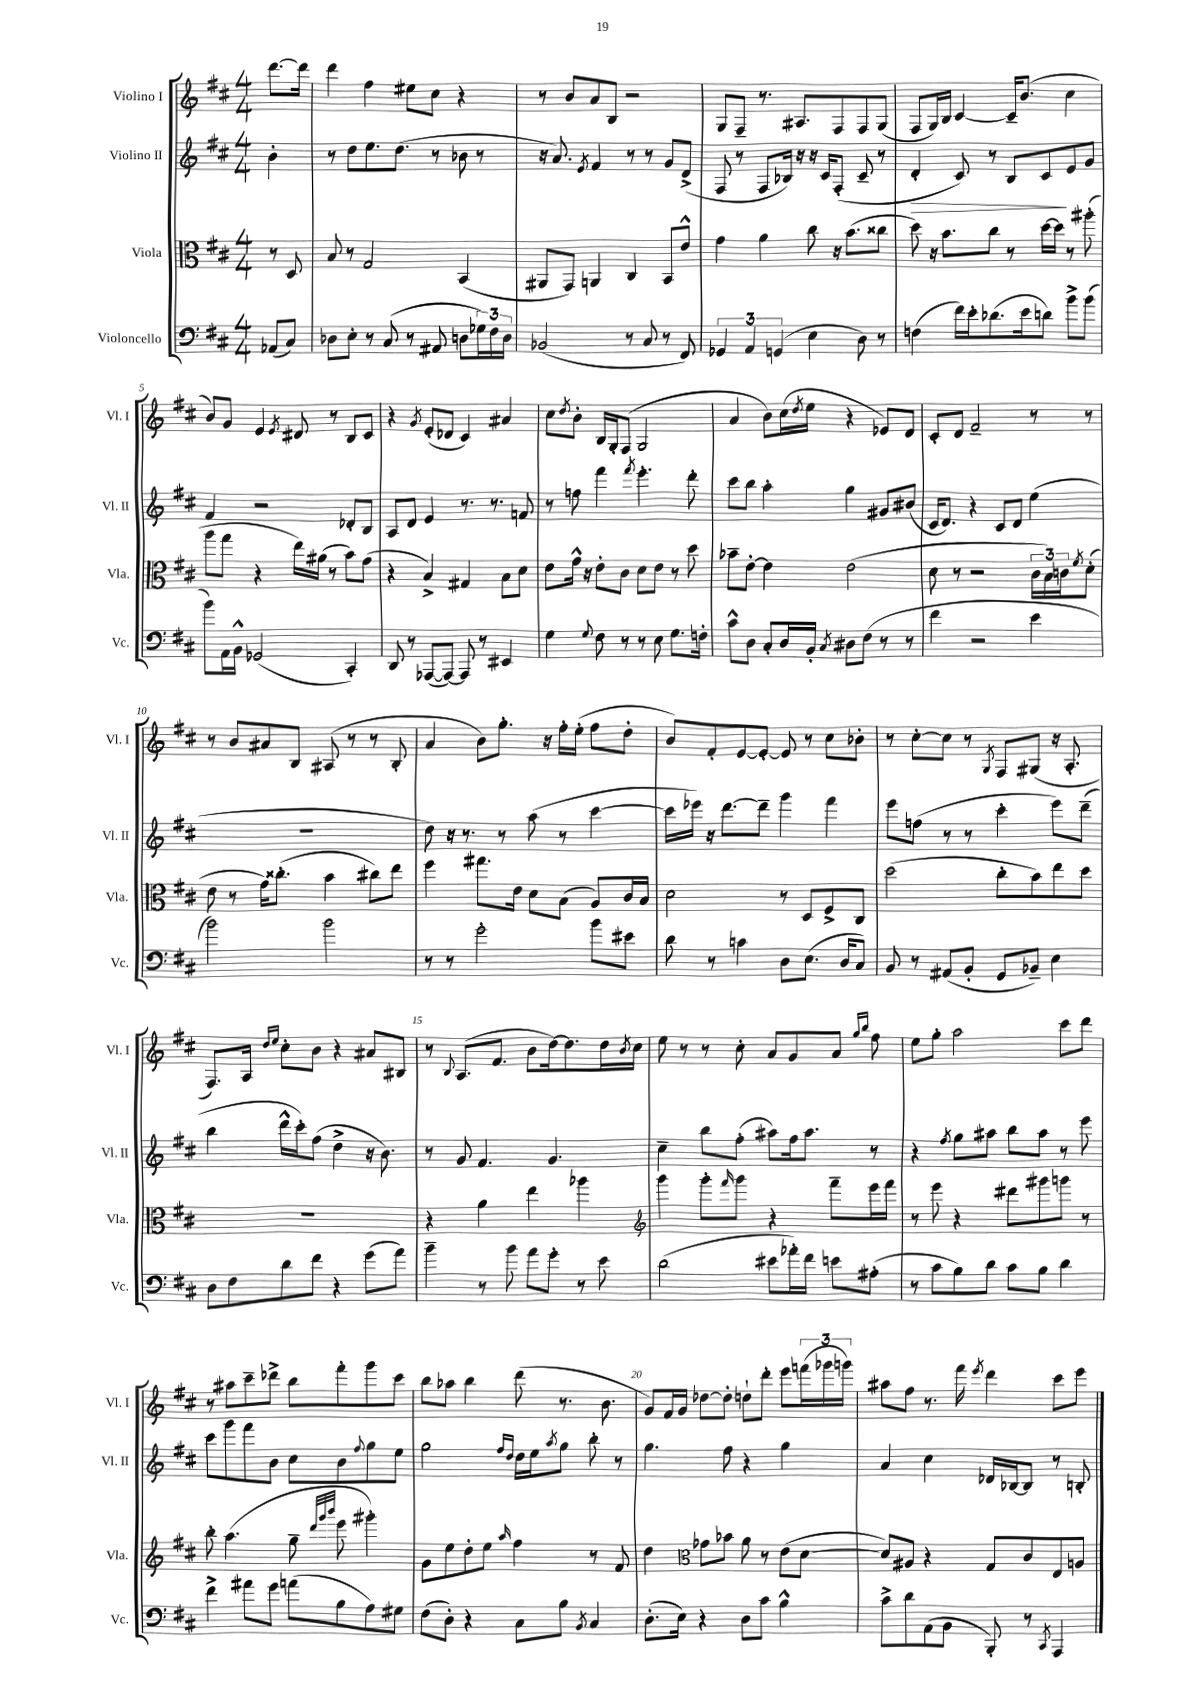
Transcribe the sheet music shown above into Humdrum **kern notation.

**kern	**kern	**kern	**dynam	**kern
*part4	*part3	*part2	*part2	*part1
*staff4	*staff3	*staff2	*staff2	*staff1
*I"Violoncello	*I"Viola	*I"Violino II	*	*I"Violino I
*I'Vc.	*I'Vla.	*I'Vl. II	*	*I'Vl. I
*clefF4	*clefC3	*clefG2	*	*clefG2
*k[f#c#]	*k[f#c#]	*k[f#c#]	*	*k[f#c#]
*M4/4	*M4/4	*M4/4	*	*M4/4
=	=	=	=	=
(8AA-X/L	8r	4b'\	.	[8.ddd\L
8C#/J)	8D/	.	.	.
.	.	.	.	16ddd\Jk]
=1	=1	=1	=1	=1
8D-X\L	8B/	8r	.	4ddd\
8E'\J	8r	8dd\L	.	.
8r	2G/	8.ee\	.	4ff#\
(8C#/	.	.	.	.
.	.	(8.dd\J	.	.
8r	.	.	.	8ee#X\L
8AA#X/	.	8r	.	8cc#\J
8Dn\L	(4BB/	8b-X\	.	4r
24G-X\L)	.	8r	.	.
24F#\	.	.	.	.
24D\JJ	.	.	.	.
=2	=2	=2	=2	=2
(2BB-X/	8AA#X/L	16r	.	8r
.	.	8.a/)	.	.
.	8GG/J)	.	.	8b/L
.	.	8qe/	.	.
.	4AAn/	4f#/	.	8a/
.	.	.	.	8B/J
8r	4C#/	8r	.	2r
8C#/	.	8r	.	.
8r	8BB/L	8g/L	.	.
8FF#/)	8e^^/J	(8d^/J	.	.
=3	=3	=3	=3	=3
6GG-X/	4g\	8F#/	.	8G/L
.	.	8r	.	8F#~/J
6AA/	.	.	.	.
.	4a\	8F#/L	.	8.r
(6GGn/	.	.	.	.
.	.	16B-X/Jk)	.	.
.	.	16r	.	8.A#X/L
4E\	8cc#\	16r	.	.
.	.	16c#/KL	.	.
.	16r	(8F#'/J	.	8F#/
.	(8.b\L	.	.	.
8D\)	.	8c#~/	.	8F#/
8r	8cc##X\J	8r	.	(8G/J
=4	=4	=4	=4	=4
!	!	!	!LO:HP:b	!
(4Fn\	8dd\)	4d'/	>	8F#/L
.	16r	.	.	16G/L)
.	8.b\L	.	.	16B/JJ
16f#\LL)	.	8c#/)	.	[4c#/
16e'\J	.	.	.	.
(8.d-X\	8cc#\J	8r	.	.
.	8r	8B/L	.	16c#~/KL]
16e\k	.	.	.	(8.b/J
8dn\J)	[16dd\LL	8c#/	.	.
.	16dd\JJ]	.	.	.
8b^\L	8r	8e/	]	4cc#\
(8b\J	(8aa#X'\	8g/J	.	.
!!LO:LB:g=z
=5	=5	=5	=5	=5
8b\L)	8aa\L	4f#/	.	8b/L)
16AA\L	8gg\J	.	.	8g/J
16BB^^\JJ	.	.	.	.
(2GG-X/	4r	2r	.	4e/
.	.	.	.	8qe/
.	16ee\LL)	.	.	8d#X/
.	(16a#X\JJ	.	.	.
.	8r	.	.	8r
4CC#'/)	8b\L)	8d-X'/L	.	8B/L
.	(8g\J	8B/J	.	8c#/J
=6	=6	=6	=6	=6
8DD/	4r	8A/L	.	4r
8r	.	8d/J	.	.
.	.	.	.	8qg/
([8AAA-X/L	4B^/)	4e/	.	(8e'/L
8AAA-/J_)	.	.	.	8d-X/J
8AAA-/]	4G#X/	8.r	.	4c#/)
8r	.	.	.	.
.	.	8.r	.	.
4EE#X/	8B\L	.	.	4a#X/
.	8d\J	8fn/	.	.
=7	=7	=7	=7	=7
4G\	8e\L	8r	.	8cc#\L
.	.	.	.	8qdd/
.	16g^^\Jk	8ffn\	.	8b'\J
.	16r	.	.	.
8qqG/	.	.	.	.
8F#\	8e'\L	4fff#\	.	16B/LL
.	.	.	.	16G'/J
8r	8c#\J	.	.	(8F#/J
.	.	8qfff#/	.	.
8r	8d\L	4.eee'\	.	2G/
8E\	8e\J	.	.	.
8.G\L	8r	.	.	.
.	8dd\	8ddd'\	.	.
16Fn'\Jk	.	.	.	.
=8	=8	=8	=8	=8
8c#^^\L	8b-X~\L	8ccc#\L	.	4a/
8D\J	[8e'\J	8bb\J	.	.
8C#'/L	4e\]	4aa'\	.	8b\L)
16D/L	.	.	.	(16cc#\L
.	.	.	.	8qdd/
16BB'/JJ	.	.	.	16ee\JJ
8qC#/	.	.	.	.
8D#X\L	(2e\	4gg\	.	4r
(8F#\J	.	.	.	.
8r	.	8g#X/L	.	8e-X/L)
8r	.	(8b#X/J	.	8d/J
=9	=9	=9	=9	=9
4f#\	8d\	16c#/KL	.	8c#'/L
.	.	8.d/J)	.	.
.	8r	.	.	8d/J
2r	2r	4r	.	2f#~/
.	.	8c#/L	.	.
.	.	8d/J	.	.
4e\	24c#\LL	(4ee\	.	8r
.	24B\)	.	.	.
.	24cn\J	.	.	.
.	8qf#/	.	.	.
.	(8d'\J	.	.	8r
!!LO:LB:g=z
=10	=10	=10	=10	=10
2b\)	8e\	1r	.	8r
.	8r	.	.	8b/L
.	16g\KL)	.	.	8a#X/
.	(8.cc##X'\J	.	.	.
.	.	.	.	8B/J
2b\	4b\	.	.	(8A#X/
.	.	.	.	8r
.	8cc#X\L)	.	.	8r
.	8ee\J	.	.	8B'/
=11	=11	=11	=11	=11
8r	4ff#\	8dd\)	.	4a/
8r	.	16r	.	.
.	.	8.r	.	.
2g'\	8.gg#X\L	.	.	8b\L)
.	.	8r	.	8.gg'\J
.	16e\Jk	.	.	.
.	8d\L	(8aa\	.	.
.	.	.	.	16r
.	(8B\J	8r	.	16ff#'\LL
.	.	.	.	(16ee'\JJ
8b\L	8A/L)	[4ccc#\	.	8ff#\L
8e#X\J	16c#/L	.	.	8dd'\J
.	16B/JJ	.	.	.
=12	=12	=12	=12	=12
8d\	2d\	16ccc#\LL]	.	8b/L)
.	.	16eee-X\JJ)	.	.
8r	.	16r	.	8f#'/
.	.	[8.ddd\L	.	.
4cn\	.	.	.	[8e/
.	.	8ddd~\J]	.	8e'/J_
8D\L	8r	4ggg\	.	8e/]
(8.E\J	8D/L	.	.	8r
.	8F#^/	4fff#\	.	8cc#\L
16D/KL	.	.	.	.
8C#/J)	8C#/J	.	.	8b-X'\J
=13	=13	=13	=13	=13
8BB/	(2dd\	8eee\L	.	8r
8r	.	(8ffn\J	.	[8cc#'\L
(8AA#X/L	.	8r	.	8cc#\J]
8BB'/J	.	8r	.	8r
.	.	.	.	8qG/
8GG/L	8cc#'\L	4ccc#'\	.	8F#/L
8BB-X~/J)	8b\)	.	.	(8G#X/J
4E\	8ee\	8eee\L)	.	16r
.	.	.	.	8.A'/
.	8dd\J	(8ddd~\J	.	.
!!LO:LB:g=z
=14	=14	=14	=14	=14
8D\L	1r	4bb\	.	8.F#/L)
8F#\	.	.	.	.
.	.	.	.	16A/Jk
.	.	.	.	16qqdd/LL
.	.	.	.	16qqee/JJ
8d\	.	16ddd^^\LL	.	8cc#'\L
.	.	16ccc#'\J)	.	.
8f#\J	.	(8ff#\J	.	8b\J
4r	.	4dd^\	.	4r
(8g\L	.	16r	.	8a#X/L
.	.	8.b\)	.	.
8a\J)	.	.	.	8B#X/J
=15	=15	=15	=15	=15
4b~\	4r	8r	.	8r
.	.	.	.	8qqB/
.	.	8g/	.	(8.A/L
8r	4a\	4.f#/	.	.
.	.	.	.	8.f#/J
8b\	.	.	.	.
8a\L	4ee\	.	.	8b\L
8g'\J	.	4.g/	.	[16dd\k)
.	.	.	.	8.dd\]
8r	4aa-X\	.	.	.
8e\	.	.	.	16dd\L
.	.	.	.	8qb/
.	.	.	.	16cc#\JJ
=16	=16	=16	=16	=16
*	*clefG2	*	*	*
(2d\	4ggg\	4cc#~\	.	8ee\
.	.	.	.	8r
.	8ggg'\L	8bb\L	.	8r
.	16qqfff#/	.	.	.
.	8ggg\J	(8ff#'\J	.	8cc#'\
8e#X\L	4r	8aa#X\L)	.	8a/L
16a-X'\L)	.	16ff#\k	.	8g/
16f#\JJ	.	8.aa#\J	.	.
8en\L	8fff#~\L	.	.	8a/J
.	.	.	.	16qqgg/LL
.	.	.	.	16qqbb/JJ
(8A#X'\J	16eee\L	8r	.	8ff#\
.	16fff#\JJ	.	.	.
=17	=17	=17	=17	=17
8r	8r	4r	.	8ee\L
8c#\L	8eee\	.	.	8gg'\J
.	.	8qff#/	.	.
8B\)	4r	8gg\L	.	2aa\
8d\J	.	8aa#X\J	.	.
8c#\L	8ddd#X\L	8bb\L	.	.
8B\J	8ggg#X\	8aa#\J	.	.
4d\	8gggn\J	8r	.	8ccc#\L
.	8r	8eee\	.	8ddd\J
!!LO:LB:g=z
=18	=18	=18	=18	=18
4f#^\	8bb'\	8ccc#\L	.	8r
.	(4.aa\	8ggg\	.	8aa#X\L
8a#X\L	.	8fff#\	.	8ccc#~\
8g\J	.	8b\J	.	8ddd-X^\J
(8an\L	8gg~\	8cc#\L	.	8bb\L
.	32qqddd/LLL	.	.	.
.	32qqggg/	.	.	.
.	32qqbbb/JJJ	.	.	.
8B\	8eee\	8b\	.	8fff#'\
.	.	8qqff#/	.	.
8A\)	4ggg#X'\)	8gg\	.	8ggg\
8G#X\J	.	8ee\J	.	8ccc#\J
=19	=19	=19	=19	=19
(8F#\L	8g\L	2gg\	.	8bb\L
8D'\J)	8ee\	.	.	8aa-X\J
4r	8dd'\	.	.	4bb\
.	8ee\J	.	.	.
.	.	16qqff#/LL	.	.
.	16qqaa/	16qqdd/JJ	.	.
8C#\L	4ff#\	16dd\LL	.	(8ddd\
.	.	16ee\J	.	.
.	.	8qaa/	.	.
8B\J	.	8gg\J	.	8.r
8qBB/	.	.	.	.
4C#/	8r	8bb'\	.	.
.	.	.	.	8.b\
.	8f#/	8r	.	.
=20	=20	=20	=20	=20
(8.D'\L	4dd\	4.gg\	.	8g/L)
.	.	.	.	16f#/L
16E\Jk)	.	.	.	16g/JJ
*	*clefC3	*	*	*
4r	8g-X\L	.	.	[8dd-X\L
.	8b-X\J	8ff#\	.	8dd-'\J]
8D\L	8a\	4r	.	8ddn`\L
8c#\J	8r	.	.	8ddd'\J
4B^^\	(8e\L	4gg\	.	8eee\L
.	[8d\J	.	.	(24fffn\L
.	.	.	.	24ggg-X\
.	.	.	.	24gggn\JJ)
=21	=21	=21	=21	=21
8c#^\L	8d/L])	4a/	.	8aa#X\L
8d\	8A#X/J	.	.	8ff#\J
(8AA\	4r	4cc#\	.	8.r
8BB\J	.	.	.	.
.	.	.	.	16fff#\
.	.	.	.	8qeee/
8BBB'/)	8G/L	16d-X/LL	.	4ddd\
.	.	[16B-X/J	.	.
8r	8c#/	8B-/J]	.	.
8qCC#/	.	.	.	.
4AAA/	8E/	8r	.	8ccc#\L
.	8An/J	8Bn'/	.	8eee\J
==	==	==	==	==
*-	*-	*-	*-	*-
